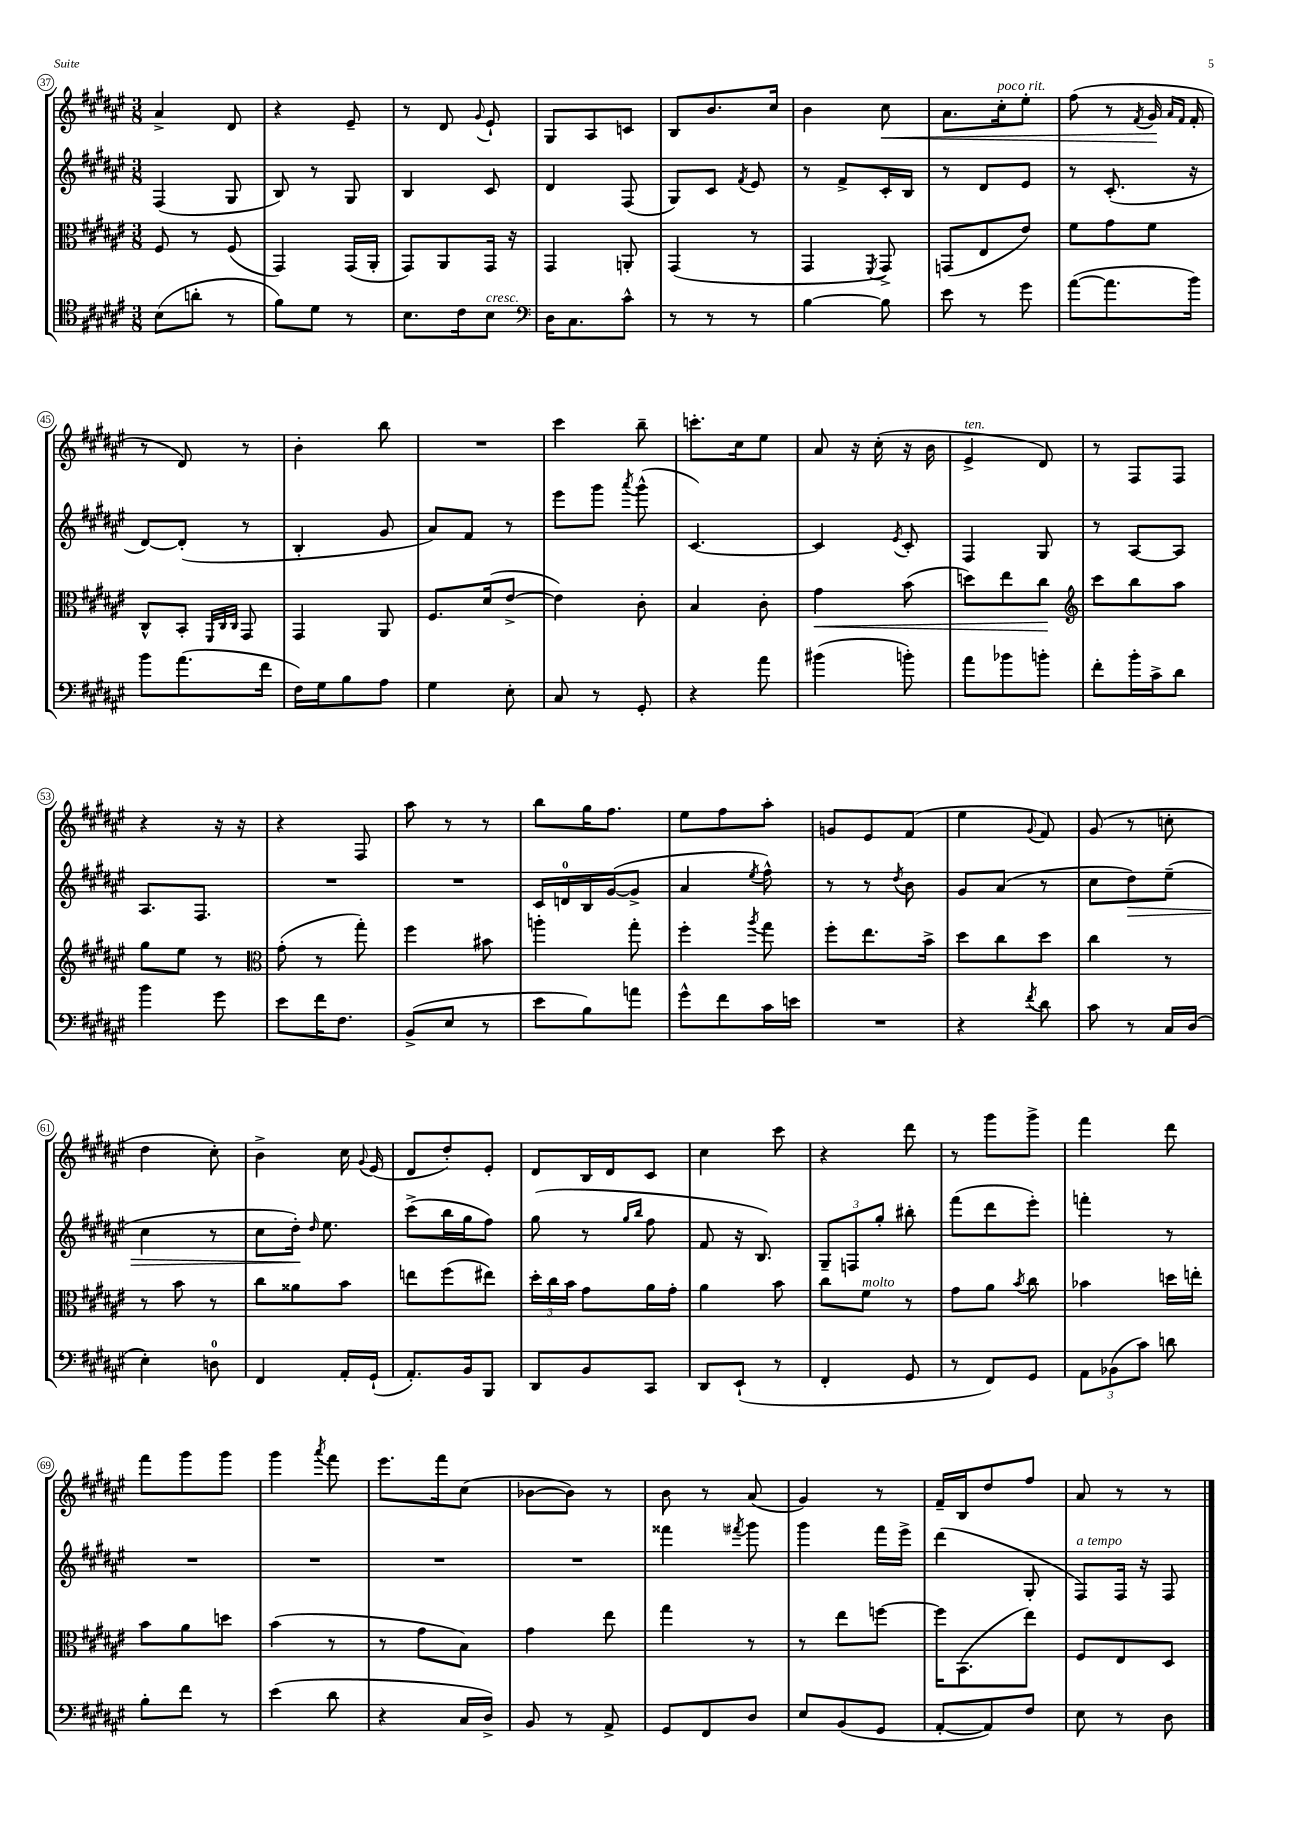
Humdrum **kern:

**kern	**kern	**dynam	**kern	**dynam	**kern	**dynam
*part4	*part3	*part3	*part2	*part2	*part1	*part1
*staff4	*staff3	*staff3	*staff2	*staff2	*staff1	*staff1
*clefC4	*clefC3	*	*clefG2	*	*clefG2	*
*k[f#c#g#d#a#e#]	*k[f#c#g#d#a#e#]	*	*k[f#c#g#d#a#e#]	*	*k[f#c#g#d#a#e#]	*
*M3/8	*M3/8	*	*M3/8	*	*M3/8	*
=37	=37	=37	=37	=37	=37	=37
(8B\L	8F#/	.	(4F#/	.	4a#^/	.
8an'\J	8r	.	.	.	.	.
8r	(8F#/	.	8G#/	.	8d#/	.
=38	=38	=38	=38	=38	=38	=38
8f#\L)	4GG#/)	.	8B/)	.	4r	.
8d#\J	.	.	8r	.	.	.
8r	(16GG#/LL	.	8G#/	.	8e#~/	.
.	16AA#'/JJ	.	.	.	.	.
=39	=39	=39	=39	=39	=39	=39
8.B\L	8GG#/L)	.	4B/	.	8r	.
.	8AA#/	.	.	.	8d#/	.
16c#\k	.	.	.	.	.	.
.	.	.	.	.	8qqg#/	.
!LO:TX:a:i:t=cresc.	!	!	!	!	!	!
8B\J	16GG#/Jk	.	8c#/	.	8e#`/	.
.	16r	.	.	.	.	.
=40	=40	=40	=40	=40	=40	=40
*clefF4	*	*	*	*	*	*
16D#\KL	4GG#/	.	4d#/	.	8G#/L	.
8.C#\	.	.	.	.	.	.
.	.	.	.	.	8A#/	.
8c#^^\J	8AAn'/	.	(8F#/	.	8cn/J	.
=41	=41	=41	=41	=41	=41	=41
8r	(4GG#/	.	8G#/L)	.	8B/L	.
8r	.	.	8c#/J	.	8.b/	.
.	.	.	8qf#/	.	.	.
8r	8r	.	8e#/	.	.	.
.	.	.	.	.	16cc#/Jk	.
=42	=42	=42	=42	=42	=42	=42
[4B\	4GG#/	.	8r	.	4b\	.
.	.	.	8f#^/L	.	.	.
.	8qFF#/	.	.	.	.	.
!	!	!	!	!	!	!LO:HP:b
8B\]	8GG#^/)	.	16c#'/L	.	8cc#\	<
.	.	.	16B/JJ	.	.	.
=43	=43	=43	=43	=43	=43	=43
8e#\	(8GGn/L	.	8r	.	8.a#\L	.
8r	8E#/	.	8d#/L	.	.	.
!	!	!	!	!	!LO:TX:a:i:t=poco rit.	!
.	.	.	.	.	16cc#'\k	.
8g#\	8e#/J)	.	8e#/J	.	8ee#'\J	.
=44	=44	=44	=44	=44	=44	=44
([8a#\L	8f#\L	.	8r	.	(8ff#\	.
8.a#\]	8g#\	.	(8.c#'/	.	8r	.
.	.	.	.	.	8qf#/	.
.	8f#\J	.	.	.	16g#/	.
.	.	.	.	.	16qqa#/LL	.
.	.	.	.	.	16qqf#/JJ	.
16b\Jk)	.	.	16r	.	16f#'/	[
!!LO:LB:g=z
=45	=45	=45	=45	=45	=45	=45
8b\L	8C#^^/L	.	[8d#/L)	.	8r	.
(8.a#\	8BB'/J	.	(8d#'/J]	.	8d#/)	.
.	32qqFF#/LLL	.	.	.	.	.
.	32qqC#/	.	.	.	.	.
.	32qqC#/JJJ	.	.	.	.	.
.	8GG#/	.	8r	.	8r	.
16f#\Jk	.	.	.	.	.	.
=46	=46	=46	=46	=46	=46	=46
16F#\LL)	4GG#/	.	4B'/	.	4b'\	.
16G#\J	.	.	.	.	.	.
8B\	.	.	.	.	.	.
8A#\J	8AA#/	.	8g#/	.	8bb\	.
=47	=47	=47	=47	=47	=47	=47
4G#\	8.F#/L	.	8a#/L)	.	4.r	.
.	.	.	8f#/J	.	.	.
.	(16d#/k	.	.	.	.	.
8E#'\	[8e#^/J	.	8r	.	.	.
=48	=48	=48	=48	=48	=48	=48
8C#/	4e#\])	.	8eee#\L	.	4ccc#\	.
8r	.	.	8ggg#\J	.	.	.
.	.	.	8qaaa#/	.	.	.
8GG#'/	8c#'\	.	(8ggg#^^\	.	8bb~\	.
=49	=49	=49	=49	=49	=49	=49
4r	4B/	.	[4.c#/)	.	8.cccn'\L	.
.	.	.	.	.	16cc#\k	.
8a#\	8c#'\	.	.	.	8ee#\J	.
=50	=50	=50	=50	=50	=50	=50
!	!	!LO:HP:b	!	!	!	!
(4b#X\	4g#\	<	4c#/]	.	8a#/	.
.	.	.	.	.	16r	.
.	.	.	.	.	(16cc#'\	.
.	.	.	8qe#/	.	.	.
8bn'\)	(8b\	.	8c#'/	.	16r	.
.	.	.	.	.	16b\	.
=51	=51	=51	=51	=51	=51	=51
!	!	!	!	!	!LO:TX:a:i:t=ten.	!
8a#\L	8ddn\L)	.	4F#/	.	4e#^/	.
8b-X\	8ee#\	.	.	.	.	.
8bn'\J	8cc#\J	.	8G#/	.	8d#/)	.
.	.	[	.	.	.	.
=52	=52	=52	=52	=52	=52	=52
*	*clefG2	*	*	*	*	*
8f#'\L	8ccc#\L	.	8r	.	8r	.
16b'\L	8bb\	.	[8A#/L	.	8F#/L	.
16c#^\J	.	.	.	.	.	.
8d#\J	8aa#\J	.	8A#/J]	.	8F#/J	.
!!LO:LB:g=z
=53	=53	=53	=53	=53	=53	=53
4b\	8gg#\L	.	8.A#/L	.	4r	.
.	8ee#\J	.	.	.	.	.
.	.	.	8.F#/J	.	.	.
8g#\	8r	.	.	.	16r	.
.	.	.	.	.	16r	.
=54	=54	=54	=54	=54	=54	=54
*	*clefC3	*	*	*	*	*
8e#\L	(8g#'\	.	4.r	.	4r	.
16f#\K	8r	.	.	.	.	.
8.F#\J	.	.	.	.	.	.
.	8gg#'\)	.	.	.	8F#/	.
=55	=55	=55	=55	=55	=55	=55
(8BB^/L	4ff#\	.	4.r	.	8aa#\	.
8E#/J	.	.	.	.	8r	.
8r	8b#X\	.	.	.	8r	.
=56	=56	=56	=56	=56	=56	=56
8e#\L	4aan'\	.	16c#/LL	.	8bb\L	.
.	.	.	16dn/	.	.	.
8B\)	.	.	16B/	.	16gg#\K	.
.	.	.	([16g#/J	.	8.ff#\J	.
8an\J	8gg#'\	.	8g#^/J]	.	.	.
=57	=57	=57	=57	=57	=57	=57
8g#^^\L	4ff#'\	.	4a#/	.	8ee#\L	.
8f#\	.	.	.	.	8ff#\	.
.	8qaa#/	.	8qee#/	.	.	.
16c#\L	8gg#\	.	8ff#^^\)	.	8aa#'\J	.
16en\JJ	.	.	.	.	.	.
=58	=58	=58	=58	=58	=58	=58
4.r	8ff#'\L	.	8r	.	8gn/L	.
.	8.ee#\	.	8r	.	8e#/	.
.	.	.	8qdd#/	.	.	.
.	.	.	8b\	.	(8f#/J	.
.	16b^\Jk	.	.	.	.	.
=59	=59	=59	=59	=59	=59	=59
4r	8dd#\L	.	8g#/L	.	4ee#\	.
.	8cc#\	.	(8a#/J	.	.	.
8qf#/	.	.	.	.	8qqg#/	.
8d#\	8dd#\J	.	8r	.	8f#/)	.
=60	=60	=60	=60	=60	=60	=60
8c#\	4cc#\	.	8cc#\L	.	(8g#/	.
!	!	!	!	!LO:HP:b	!	!
8r	.	.	8dd#\)	>	8r	.
16C#/LL	8r	.	(8ee#~\J	.	8ccn'\	.
(16D#/JJ	.	.	.	.	.	.
!!LO:LB:g=z
=61	=61	=61	=61	=61	=61	=61
4E#'\)	8r	.	4cc#\	.	4dd#\	.
.	8b\	.	.	.	.	.
8Dn\	8r	.	8r	.	8cc#'\)	.
=62	=62	=62	=62	=62	=62	=62
4FF#/	8cc#\L	.	8cc#\L	.	4b^\	.
.	8a##X\	.	16dd#'\Jk)	.	.	.
.	.	.	16qqdd#/	.	.	.
.	.	.	8.ee#\	]	.	.
16AA#'/LL	8b\J	.	.	.	16cc#\	.
.	.	.	.	.	8qqg#/	.
(16GG#`/JJ	.	.	.	.	(16e#/	.
=63	=63	=63	=63	=63	=63	=63
8.AA#'/L)	8een\L	.	(8ccc#^\L	.	8d#/L	.
.	(8ff#\	.	16bb\L	.	8dd#'/)	.
16BB/k	.	.	16gg#\J	.	.	.
8BBB/J	8ee#X\J)	.	8ff#\J)	.	8e#'/J	.
=64	=64	=64	=64	=64	=64	=64
8DD#/L	24dd#'\LL	.	(8gg#\	.	8d#/L	.
.	24cc#\	.	.	.	.	.
.	24b\JJ	.	.	.	.	.
8BB/	8g#\L	.	8r	.	16B/L	.
.	.	.	.	.	16d#/J	.
.	.	.	16qqgg#/LL	.	.	.
.	.	.	16qqbb/JJ	.	.	.
8CC#/J	16a#\L	.	8ff#\	.	8c#/J	.
.	16g#'\JJ	.	.	.	.	.
=65	=65	=65	=65	=65	=65	=65
8DD#/L	4a#\	.	8f#/	.	4cc#\	.
(8EE#`/J	.	.	16r	.	.	.
.	.	.	8.B/)	.	.	.
8r	8b\	.	.	.	8ccc#\	.
=66	=66	=66	=66	=66	=66	=66
4FF#'/	8cc#\L	.	12G#~/L	.	4r	.
.	.	.	12Fn/	.	.	.
!	!LO:TX:a:i:t=molto	!	!	!	!	!
.	8f#\J	.	.	.	.	.
.	.	.	12gg#'/J	.	.	.
8GG#/	8r	.	8bb#X'\	.	8ddd#\	.
=67	=67	=67	=67	=67	=67	=67
8r	8g#\L	.	(8fff#\L	.	8r	.
8FF#/L)	8a#\J	.	8ddd#\	.	8ggg#\L	.
.	8qb/	.	.	.	.	.
8GG#/J	8cc#\	.	8eee#'\J)	.	8ggg#^\J	.
=68	=68	=68	=68	=68	=68	=68
12AA#\L	4b-X\	.	4fffn'\	.	4fff#\	.
(12BB-X\	.	.	.	.	.	.
12c#\J)	.	.	.	.	.	.
8dn\	16ddn\LL	.	8r	.	8ddd#\	.
.	16een'\JJ	.	.	.	.	.
!!LO:LB:g=z
=69	=69	=69	=69	=69	=69	=69
8B'\L	8b\L	.	4.r	.	8fff#\L	.
8f#\J	8a#\	.	.	.	8ggg#\	.
8r	8ddn\J	.	.	.	8ggg#\J	.
=70	=70	=70	=70	=70	=70	=70
(4e#\	(4b\	.	4.r	.	4ggg#\	.
.	.	.	.	.	8qaaa#/	.
8d#\	8r	.	.	.	8fff#\	.
=71	=71	=71	=71	=71	=71	=71
4r	8r	.	4.r	.	8.eee#\L	.
.	8g#\L	.	.	.	.	.
.	.	.	.	.	16fff#\k	.
16C#/LL	8B\J)	.	.	.	(8cc#\J	.
16D#^/JJ)	.	.	.	.	.	.
=72	=72	=72	=72	=72	=72	=72
8BB/	4g#\	.	4.r	.	[8b-X\L	.
8r	.	.	.	.	8b-\J])	.
8AA#^/	8ee#\	.	.	.	8r	.
=73	=73	=73	=73	=73	=73	=73
8GG#/L	4gg#\	.	4fff##X\	.	8b\	.
8FF#/	.	.	.	.	8r	.
.	.	.	8qfff#X/	.	.	.
8D#/J	8r	.	8ggg#\	.	(8a#/	.
=74	=74	=74	=74	=74	=74	=74
8E#/L	8r	.	4ggg#\	.	4g#/)	.
(8BB/	8ee#\L	.	.	.	.	.
8GG#/J	[8ffn\J	.	16fff#\LL	.	8r	.
.	.	.	16eee#^\JJ	.	.	.
=75	=75	=75	=75	=75	=75	=75
[8AA#'/L	16ff\KL]	.	(4ddd#\	.	16f#~/LL	.
.	(8.BB\	.	.	.	16B/J	.
8AA#/])	.	.	.	.	8dd#/	.
8F#/J	8ee#\J)	.	8G#'/	.	8ff#/J	.
=76	=76	=76	=76	=76	=76	=76
!	!	!	!LO:TX:a:i:t=a tempo	!	!	!
8E#\	8F#/L	.	8F#/L)	.	8a#/	.
8r	8E#/	.	16F#/Jk	.	8r	.
.	.	.	16r	.	.	.
8D#\	8D#/J	.	8F#/	.	8r	.
==	==	==	==	==	==	==
*-	*-	*-	*-	*-	*-	*-
